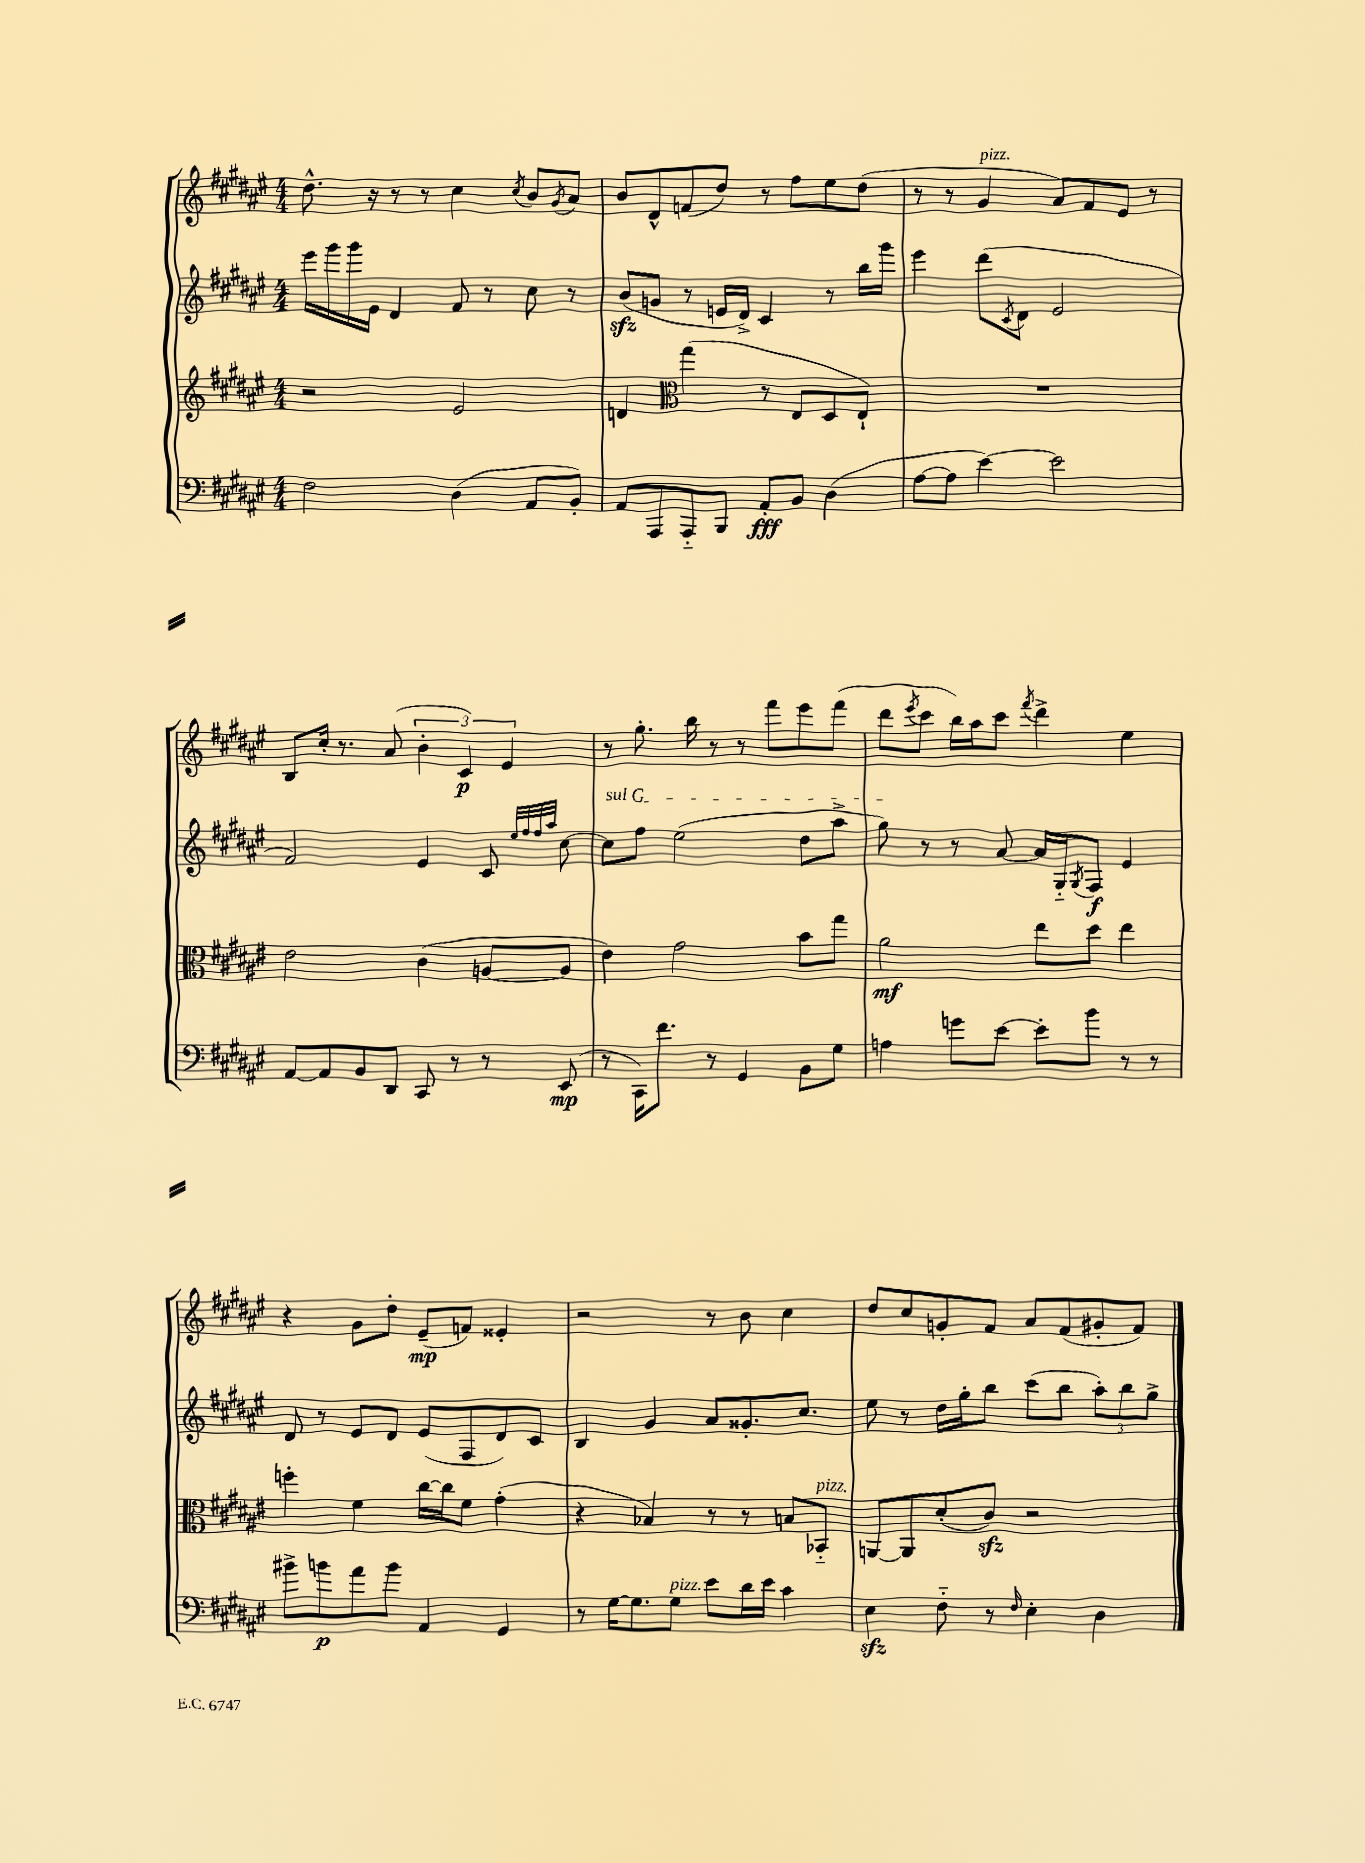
<<
\new StaffGroup <<
\new Staff = "s0" {
    \clef treble \key fis \major \numericTimeSignature \time 4/4
    dis''8.-^ r16 r8 r8 cis''4 \acciaccatura { cis''8 } b'8 \acciaccatura { gis'8 } ais'8 |
    b'8 dis'8-^ f'8( dis''8) r8 fis''8 eis''8 dis''8( |
    r8 r8 gis'4^\markup { \italic "pizz." } ais'8) fis'8 eis'8 r8 |
    b8 cis''16-. r8. ais'8( \tuplet 3/2 { b'4-. cis'4\p) eis'4 } |
    r8 gis''8.-. b''16 r8 r8 fis'''8 eis'''8 fis'''8( |
    dis'''8 \acciaccatura { eis'''8 } cis'''8 b''16) ais''16 cis'''8 \acciaccatura { fis'''8 } dis'''4-> eis''4 |
    r4 gis'8 dis''8-. eis'8--\mp( f'8) eisis'4-. |
    r2 r8 b'8 cis''4 |
    dis''8 cis''8 g'8-. fis'8 ais'8 fis'8( gis'8-. fis'8) \bar "|." |
}
\new Staff = "s1" {
    \clef treble \key fis \major \numericTimeSignature \time 4/4
    eis'''16 gis'''16 gis'''16 eis'16 dis'4 fis'8 r8 cis''8 r8 |
    b'8\sfz( g'8 r8 e'16 dis'16->) cis'4 r8 b''16 gis'''16 |
    eis'''4 dis'''8( \acciaccatura { cis'8 } dis'8 eis'2 |
    fis'2) eis'4 cis'8 \grace { eis''32 fis''32 fis''32 ais''32 } cis''8~ |
    \once \override TextSpanner.bound-details.left.text = \markup { \italic "sul G" } cis''8\startTextSpan fis''8 eis''2( dis''8 ais''8-> |
    gis''8\stopTextSpan) r8 r8 ais'8~ ais'16 gis16-_ \acciaccatura { gis8 } fis8\f eis'4 |
    dis'8 r8 eis'8 dis'8 eis'8( fis8 dis'8) cis'8 |
    b4 gis'4 ais'8 gisis'8.-. cis''8. |
    eis''8 r8 dis''16 gis''16-. b''8 cis'''8( b''8 \tuplet 3/2 { ais''8-.) b''8 gis''8-> } \bar "|." |
}
\new Staff = "s2" {
    \clef treble \key fis \major \numericTimeSignature \time 4/4
    r2 eis'2 |
    d'4 \clef alto gis''4( r8 eis8 dis8 eis8-!) |
    R1 |
    eis'2 cis'4( a8~ a8 |
    eis'4) gis'2 b'8 gis''8 |
    ais'2\mf eis''8 dis''8 eis''4 |
    f''4-. fis'4 cis''16~ cis''16 fis'8 gis'4-.( |
    r4 bes4) r8 r8 b8 bes,8-_^\markup { \italic "pizz." } |
    a,8~ a,8 dis'8-.( cis'8\sfz) r2 \bar "|." |
}
\new Staff = "s3" {
    \clef bass \key fis \major \numericTimeSignature \time 4/4
    fis2 dis4( ais,8 b,8-.) |
    ais,8 ais,,8 ais,,8-_ b,,8 ais,8-.\fff b,8 dis4( |
    ais8~ ais8 eis'4~) eis'2 |
    ais,8~ ais,8 b,8 dis,8 cis,8 r8 r8 eis,8\mp( |
    r8 cis,16) fis'8. r8 gis,4 b,8 gis8 |
    a4 g'8 eis'8~ eis'8-. b'8 r8 r8 |
    bis'8-> b'8\p ais'8 b'8 ais,4 gis,4 |
    r8 gis16~ gis8. gis8^\markup { \italic "pizz." } eis'8 dis'16 eis'16 cis'4 |
    eis4\sfz fis8-_ r8 \grace { fis16 } eis4-. dis4 \bar "|." |
}
>>
>>
\layout { \context { \Score \remove "Bar_number_engraver" } }
